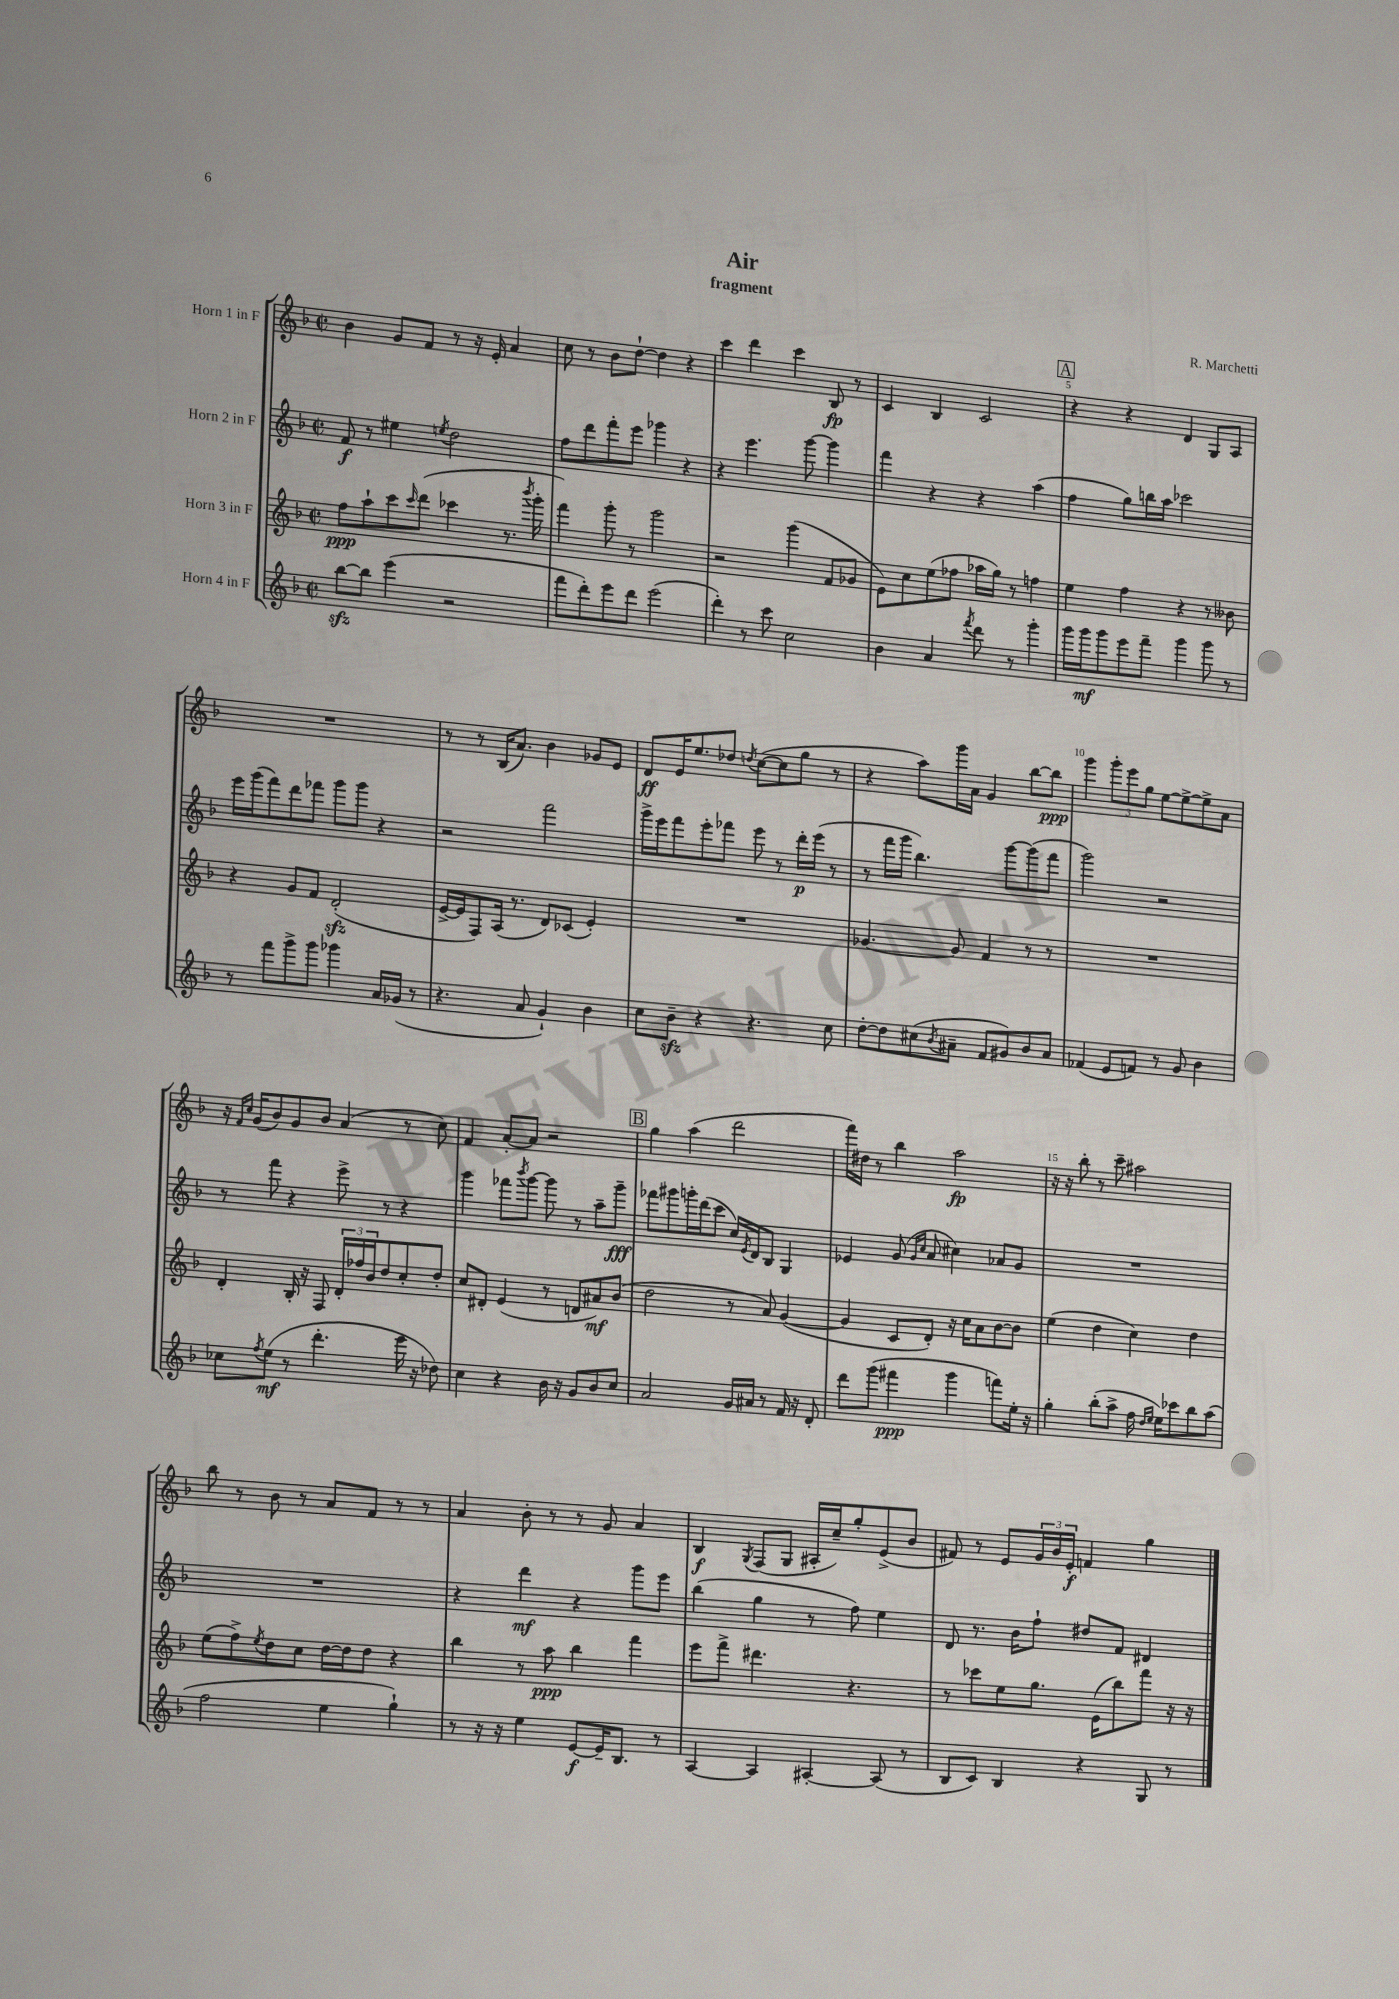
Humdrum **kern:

**kern	**kern	**kern	**kern
*staff4	*staff3	*staff2	*staff1
*clefG2	*clefG2	*clefG2	*clefG2
*k[b-]	*k[b-]	*k[b-]	*k[b-]
*M2/2	*M2/2	*M2/2	*M2/2
*met(c|)	*met(c|)	*met(c|)	*met(c|)
[8bb-	8ff	8f	4b-
8bb-]	8aa`	8r	.
(4eee	8ccc	4ee#	8g
.	16qqccc	.	.
.	(8ddd	.	8f
.	.	8qee	.
2r	4ccc-	2dd	8r
.	.	.	16r
.	.	.	16e'
.	8.r	.	4a
.	8qbbb-	.	.
.	16ggg'	.	.
=	=	=	=
8fff	4fff)	8ff	8cc
8ddd')	.	8ddd	8r
8eee	8ggg'	8fff'	8b-
8ddd	8r	8eee	[8dd`
(2eee	2ggg	4ggg-	4dd]
.	.	4r	4r
=	=	=	=
4ddd')	2r	4r	4ccc
8r	.	4.eee	4ddd
8ccc	.	.	.
2cc	(4ggg	.	4ccc
.	.	[8ggg	.
.	8f	4ggg]	8B-
.	8g-	.	8r
=	=	=	=
4b-	8e)	4fff	4c
.	8cc	.	.
4a	(8ee	4r	4B-
.	8ff-	.	.
8qfff	.	.	.
8ddd	16aa-	4r	2c
.	16gg)	.	.
8r	8r	.	.
4ggg'	4ff	(4aa	.
=	=	=	=
16ggg	4ee	4ff	4r
16ggg	.	.	.
8ggg	.	.	.
8eee	4ff	8gg)	4r
8fff~	.	16bb	.
.	.	16aa	.
4ggg	4r	2ccc-	4d
8ggg	8r	.	8G
8r	8b--	.	8A
=	=	=	=
8r	4r	16eee	1r
.	.	(16ggg	.
8fff	.	8fff)	.
8ggg^	8g	8ddd	.
8ggg	8f	8fff-	.
4ggg-	(2d'	8ggg	.
.	.	8ggg	.
16a	.	4r	.
(16g-	.	.	.
8r	.	.	.
=	=	=	=
4.r	[16e^	2r	8r
.	16e]	.	.
.	8F)	.	8r
.	(16A	.	(16B-
.	8.r	.	8.a)
8a	.	.	.
4g`)	8d)	2fff	4b-
.	(8c-	.	.
4b-	4e')	.	8g-
.	.	.	8e
=	=	=	=
8cc	1r	16ggg^	8d
.	.	16eee	.
8b-~	.	8fff	16e
.	.	.	8.ee
4r	.	8eee'	.
.	.	8fff-	8dd-
.	.	.	8qdd
4.r	.	8eee	([8cc
.	.	8r	8cc]
.	.	16ddd'	8gg
.	.	(16eee	.
8cc	.	8r	8r
=	=	=	=
[8dd'	[4.g-	8r	4r
8dd]	.	16fff	.
.	.	16ggg	.
(8cc#	.	4.bb-)	8aa)
8qb-	.	.	.
8a#~	8g-]	.	16ggg
.	.	.	16a
8f	4f	.	4g
8g#)	.	[8ggg	.
8b-	8r	(8ggg]	[8bb-
8a#	8r	8fff	8bb-]
=	=	=	=
(4f-	1r	2ggg)	4ggg
8e	.	.	12ggg'
.	.	.	12eee
8f)	.	.	.
.	.	.	12gg
8r	.	2r	[8ee
8g	.	.	8ee^_
4b-	.	.	8ee^]
.	.	.	8a
=	=	=	=
8cc-	4d'	8r	16r
.	.	.	16qqf
.	.	.	16qqcc
.	.	.	(16g
8qff	.	.	.
(8ee	.	8fff	8b-)
8r	16B-'	4r	8g
.	16r	.	.
4.ddd'	8F	.	8b-
.	24d'	8eee^	(4a
.	24ff-	.	.
.	24b-	.	.
.	8dd	8r	.
16eee	8cc'	4r	8r
16r	.	.	.
8dd-)	8dd'	.	8cc)
=	=	=	=
4cc	8cc	4ggg	4f
.	8d#'	.	.
4r	(4e	8fff-	[8a'
.	.	8qbbb-	.
.	.	[8ggg	8a]
16b-	8r	8ggg]	2r
16r	.	.	.
8g	8d	8r	.
8b-	8a#)	8aa~	.
8cc	(8b-	8ggg~	.
=	=	=	=
2a	2dd	8fff-	4gg
.	.	8ggg#	.
.	.	16ggg'	(4aa
.	.	(16ddd	.
.	.	8ccc	.
16g	8r	16cc)	2ddd
.	.	8qe	.
16a#	.	16d	.
8r	8a)	8B-	.
16f	([4g	4G	.
16r	.	.	.
8d'	.	.	.
=	=	=	=
8ddd	4g]	4e-	16fff)
.	.	.	16dd#
(8ggg	.	.	8r
4fff#	8c	(8g	4bb-
.	.	16qqg	.
.	.	16qqcc	.
.	8d')	8a	.
4ggg	16r	4cc#)	2aa
.	16cc	.	.
.	8a	.	.
8fff)	[8b-	8a-	.
16ee'	8b-]	8g	.
16r	.	.	.
=	=	=	=
4gg'	(4ee	1r	16r
.	.	.	16r
.	.	.	8bb-'
(8bb-'	4dd	.	8r
8aa^	.	.	8ccc~
16ff	4cc)	.	2aa#
16qqdd	.	.	.
16qqee	.	.	.
16ee)	.	.	.
8ccc-	.	.	.
8bb-	4dd	.	.
(8aa	.	.	.
=	=	=	=
2ff	(8ee	1r	8bb-
.	8ff^)	.	8r
.	8qee	.	.
.	8dd	.	8b-
.	8cc	.	8r
4ee	[16dd	.	8a
.	16dd]	.	.
.	8dd	.	8f
4gg`)	4r	.	8r
.	.	.	8r
=	=	=	=
8r	4bb-	4r	4a
16r	.	.	.
16r	.	.	.
4ee	8r	4ddd	8b-'
.	8aa	.	8r
[8e	4bb-	4r	8r
16e~]	.	.	8g
8.B-	.	.	.
.	4fff	8ggg	4a
8r	.	8eee	.
=	=	=	=
[4A	8eee	(4bb-	4B-
.	8fff^	.	.
.	.	.	8qG
4A]	4.ddd#	4gg	(8F
.	.	.	8G
[4A#'	.	8r	16A#'
.	.	.	16cc~)
.	4.r	8ff)	8gg'
(8A#]	.	4ee	(8e^
8r	.	.	8b-
=	=	=	=
8B-	8r	8d	8f#)
8c)	8ccc-	8.r	8r
4B-	8ee	.	8e
.	.	16b-	.
.	8.gg	8ff`	24g
.	.	.	24b-
.	.	.	24e'
4r	.	8dd#	4f
.	(16e	.	.
.	8bb-)	8f	.
8G	8fff	4d#	4gg
8r	16r	.	.
.	16r	.	.
==	==	==	==
*-	*-	*-	*-
